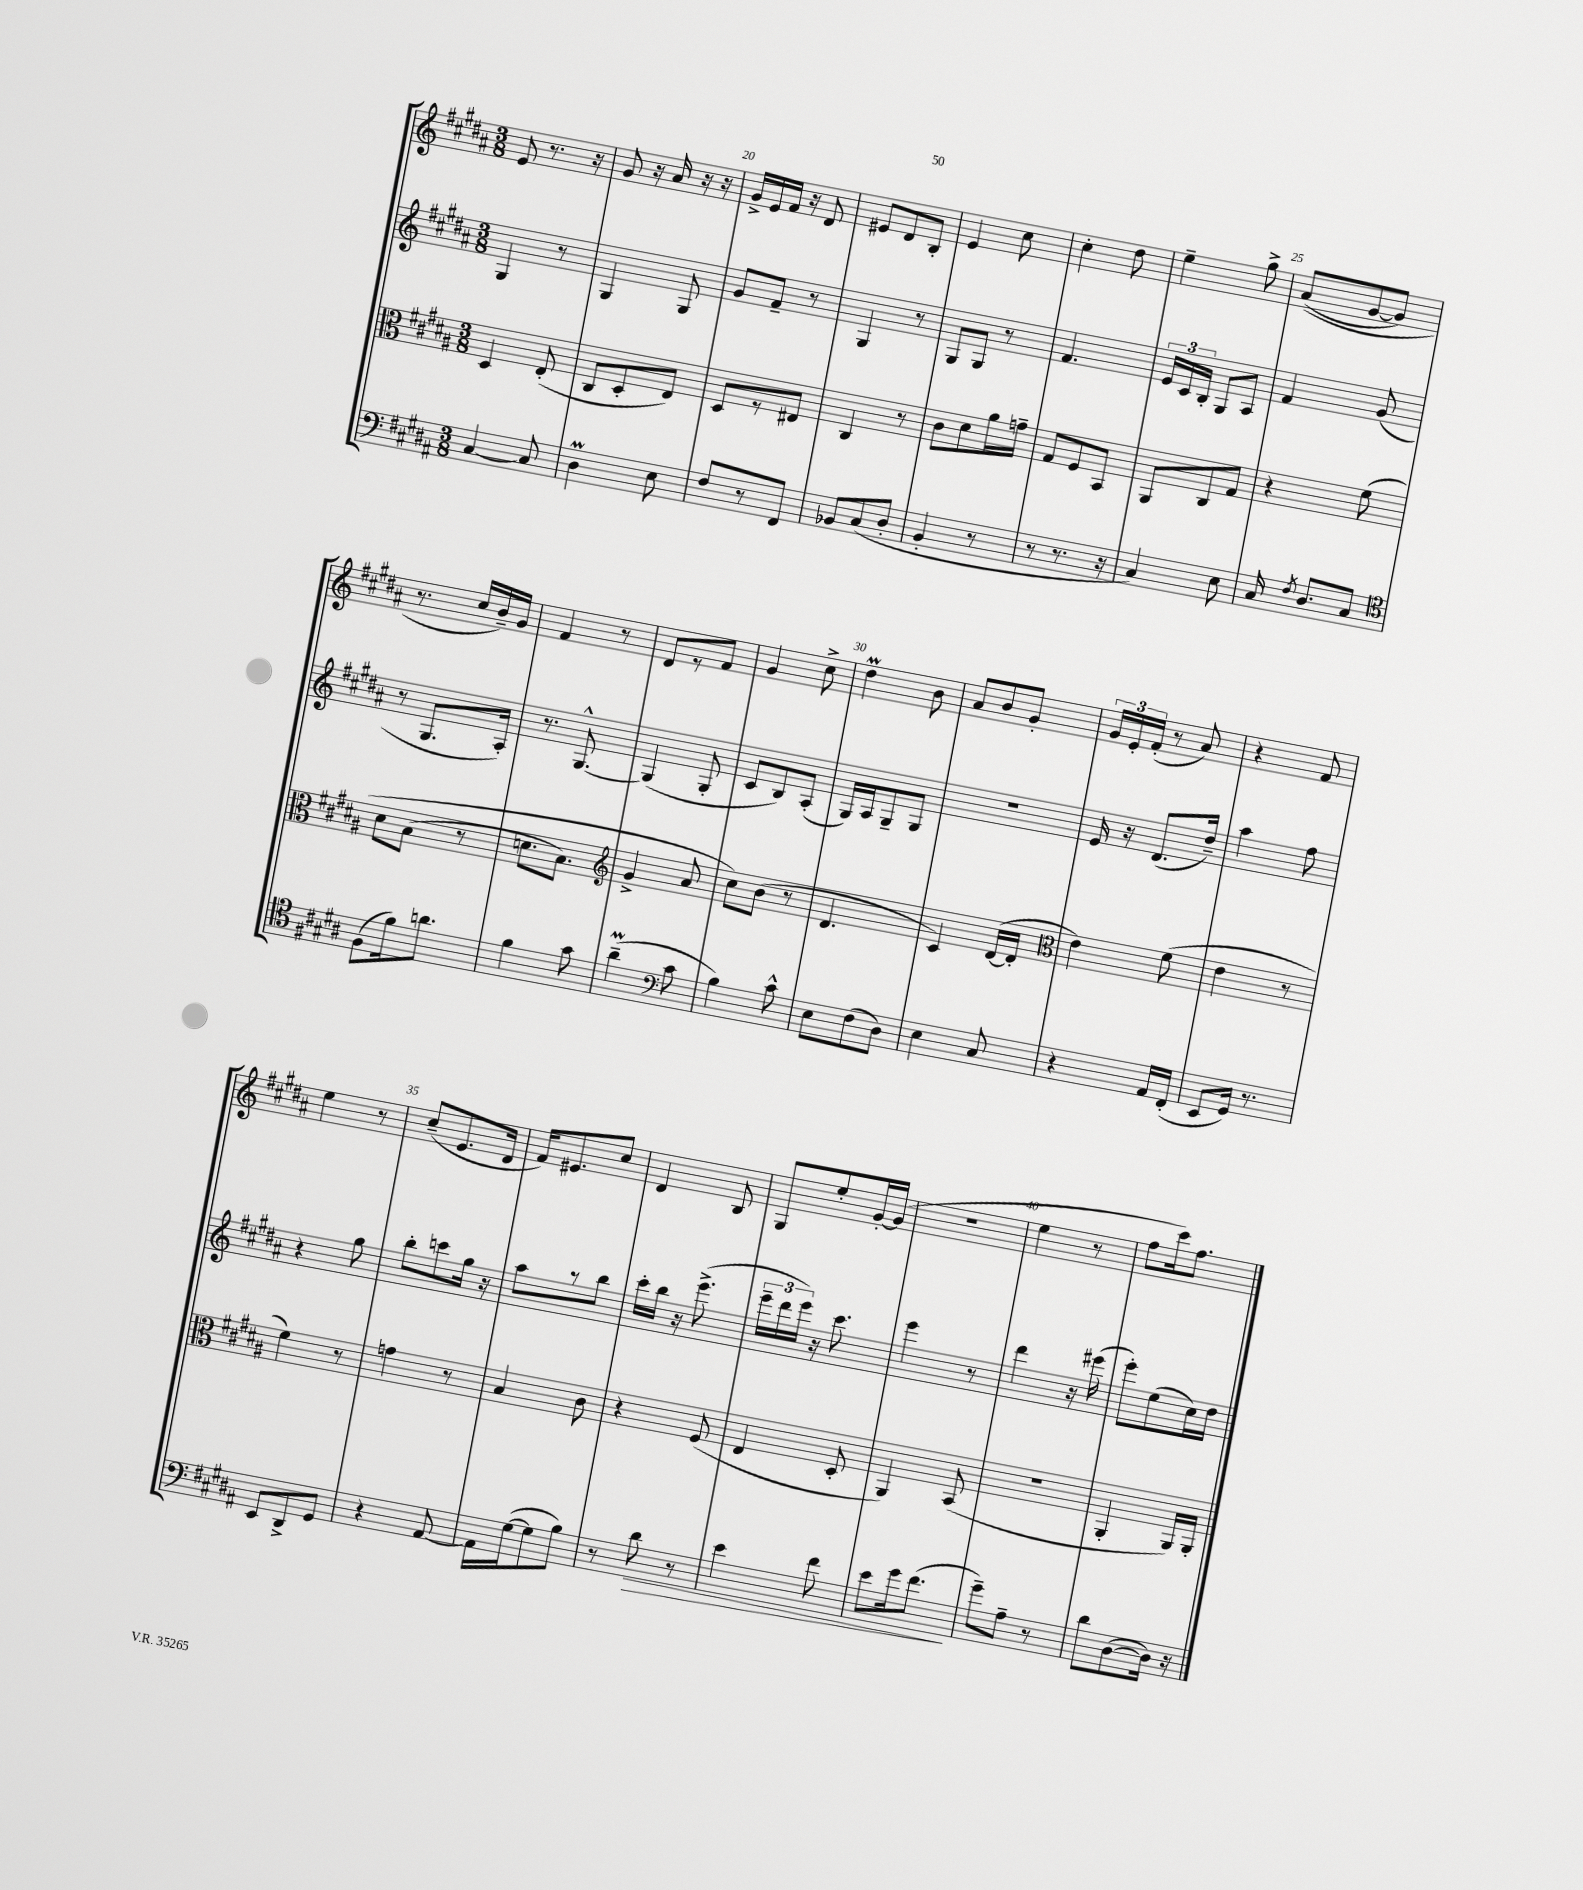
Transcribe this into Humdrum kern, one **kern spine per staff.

**kern	**dynam	**kern	**kern	**kern
*part4	*part4	*part3	*part2	*part1
*staff4	*staff4	*staff3	*staff2	*staff1
*clefF4	*	*clefC3	*clefG2	*clefG2
*k[f#c#g#d#a#]	*	*k[f#c#g#d#a#]	*k[f#c#g#d#a#]	*k[f#c#g#d#a#]
*M3/8	*	*M3/8	*M3/8	*M3/8
=18	=18	=18	=18	=18
[4C#/	.	4D#/	4G#/	8e/
.	.	.	.	8.r
8C#/]	.	(8E'/	8r	.
.	.	.	.	16r
=19	=19	=19	=19	=19
4D#m\	.	8C#/L	4G#/	8g#/
.	.	8D#'/	.	16r
.	.	.	.	16a#/
8E\	.	8E/J)	8G#/	16r
.	.	.	.	16r
=20	=20	=20	=20	=20
8F#/L	.	8D#/L	8g#/L	16g#^/LL
.	.	.	.	16e/
8r	.	8r	8f#~/J	16f#/JJ
.	.	.	.	16r
8FF#/J	.	8E#X/J	8r	8d#/
=21	=21	=21	=21	=21
8BB-X/L	.	4C#/	4G#/	8e#X/L
(8C#/	.	.	.	8d#/
8D#'/J	.	8r	8r	8B'/J
=22	=22	=22	=22	=22
4BB'/	.	8c#\L	8G#/L	4e/
.	.	8d#\	8G#/J	.
8r	.	16a#\L	8r	8cc#\
.	.	16gn~\JJ	.	.
=23	=23	=23	=23	=23
8r	.	8G#/L	4.f#/	4cc#'\
8.r	.	8F#/	.	.
.	.	8BB/J	.	8dd#\
16r	.	.	.	.
=24	=24	=24	=24	=24
4C#/)	.	8AA#/L	24e/LL	4ee~\
.	.	.	24c#/	.
.	.	.	24B'/JJ	.
.	.	8C#/	8G#/L	.
8E\	.	8G#/J	8A#/J	8gg#^\
=25	=25	=25	=25	=25
16C#/	.	4r	4f#/	((8a#/L
8qF#/	.	.	.	.
8.D#/L	.	.	.	.
.	.	.	.	[8g#/
8C#/J	.	(8f#\	(8g#/	8g#/J])
!!LO:LB:g=z
=26	=26	=26	=26	=26
*clefC4	*	*	*	*
(8F#\L	.	8d#\L	8r	8.r
16f#\k)	.	(8B\J	8.G#/L	.
8.an\J	.	.	.	16cc#/LL
.	.	8r	.	16b~/)
.	.	.	16A#'/Jk)	16g#/JJ
=27	=27	=27	=27	=27
4f#\	.	8.dn\L	8.r	4f#/
.	.	8.B\J)	[8.G#^^/	.
8g#\	.	.	.	8r
=28	=28	=28	=28	=28
*	*	*clefG2	*	*
(4a#m~\	.	4g#^/	(4G#/]	8d#/L
.	.	.	.	8r
*clefF4	*	*	*	*
8c#\	.	8a#/	8G#'/	8f#/J
=29	=29	=29	=29	=29
4B\)	.	8cc#\L)	8c#/L	4g#/
.	.	(8b\J	8B/)	.
8c#^^\	.	8r	(8A#'/J	8cc#^\
=30	=30	=30	=30	=30
8E\L	.	4.d#/	16G#/LL)	4dd#m\
.	.	.	16A#/J	.
(8F#\	.	.	8G#~/	.
8D#\J)	.	.	8G#/J	8b\
=31	=31	=31	=31	=31
4E\	.	4c#/)	4.r	8a#/L
.	.	.	.	8b/
8C#/	.	([16d#/LL	.	8g#'/J
.	.	16d#'/JJ]	.	.
=32	=32	=32	=32	=32
*	*	*clefC3	*	*
4r	.	4e\)	16e/	24g#/LL
.	.	.	.	24e'/
.	.	.	16r	.
.	.	.	.	(24f#'/JJ
.	.	.	(8.d#/L	8r
16AA#/LL	.	(8f#\	.	8a#/)
(16FF#'/JJ	.	.	16dd#~/Jk)	.
=33	=33	=33	=33	=33
8EE/L	.	4e\	4aa#\	4r
16GG#/Jk)	.	.	.	.
8.r	.	.	.	.
.	.	8r	8ff#\	8f#/
!!LO:LB:g=z
=34	=34	=34	=34	=34
8EE/L	.	4f#\)	4r	4ee\
8DD#^/	.	.	.	.
8GG#/J	.	8r	8gg#\	8r
=35	=35	=35	=35	=35
4r	.	4gn\	8bb'\L	(8cc#~/L
.	.	.	8cccn\	8.e/
[8AA#/	.	8r	16gg#\Jk	.
.	.	.	16r	16d#/Jk
=36	=36	=36	=36	=36
16AA#\LL]	.	4B/	8aa#\L	16f#/KL)
([16G#\J	.	.	.	8.e#X/
8G#\]	.	.	8r	.
8B\J)	.	8c#\	8bb\J	8cc#/J
=37	=37	=37	=37	=37
8r	.	4r	16ccc#'\LL	4d#/
.	.	.	16bb\JJ	.
!	!LO:HP:b	!	!	!
8d#\	>	.	16r	.
.	.	.	(8.eee^\	.
8r	.	(8F#/	.	8B/
=38	=38	=38	=38	=38
4e\	.	4E/	24eee~\LL	8G#/L
.	.	.	24ddd#\	.
.	.	.	24eee\JJ)	.
.	.	.	16r	8ee'/
.	.	.	8.ccc#\	.
8f#\	.	8D#'/	.	[16g#'/L
.	.	.	.	(16g#/JJ]
=39	=39	=39	=39	=39
8e\L	.	4AA#/)	4eee\	4.r
16g#\k	.	.	.	.
(8.f#\J	.	.	.	.
.	.	(8BB/	8r	.
.	]	.	.	.
=40	=40	=40	=40	=40
8g#~\L)	.	4.r	4ddd#\	4ee\
8A#~\J	.	.	.	.
8r	.	.	16r	8r
.	.	.	(16eee#X\	.
=41	=41	=41	=41	=41
8d#\L	.	4AA#'/	8eee'\L)	8ff#\L
([8D#\	.	.	(8ee\	16ccc#\k)
.	.	.	.	8.ff#\J
16D#\Jk])	.	16AA#/LL)	16cc#\L)	.
16r	.	16AA#'/JJ	16dd#\JJ	.
==	==	==	==	==
*-	*-	*-	*-	*-
